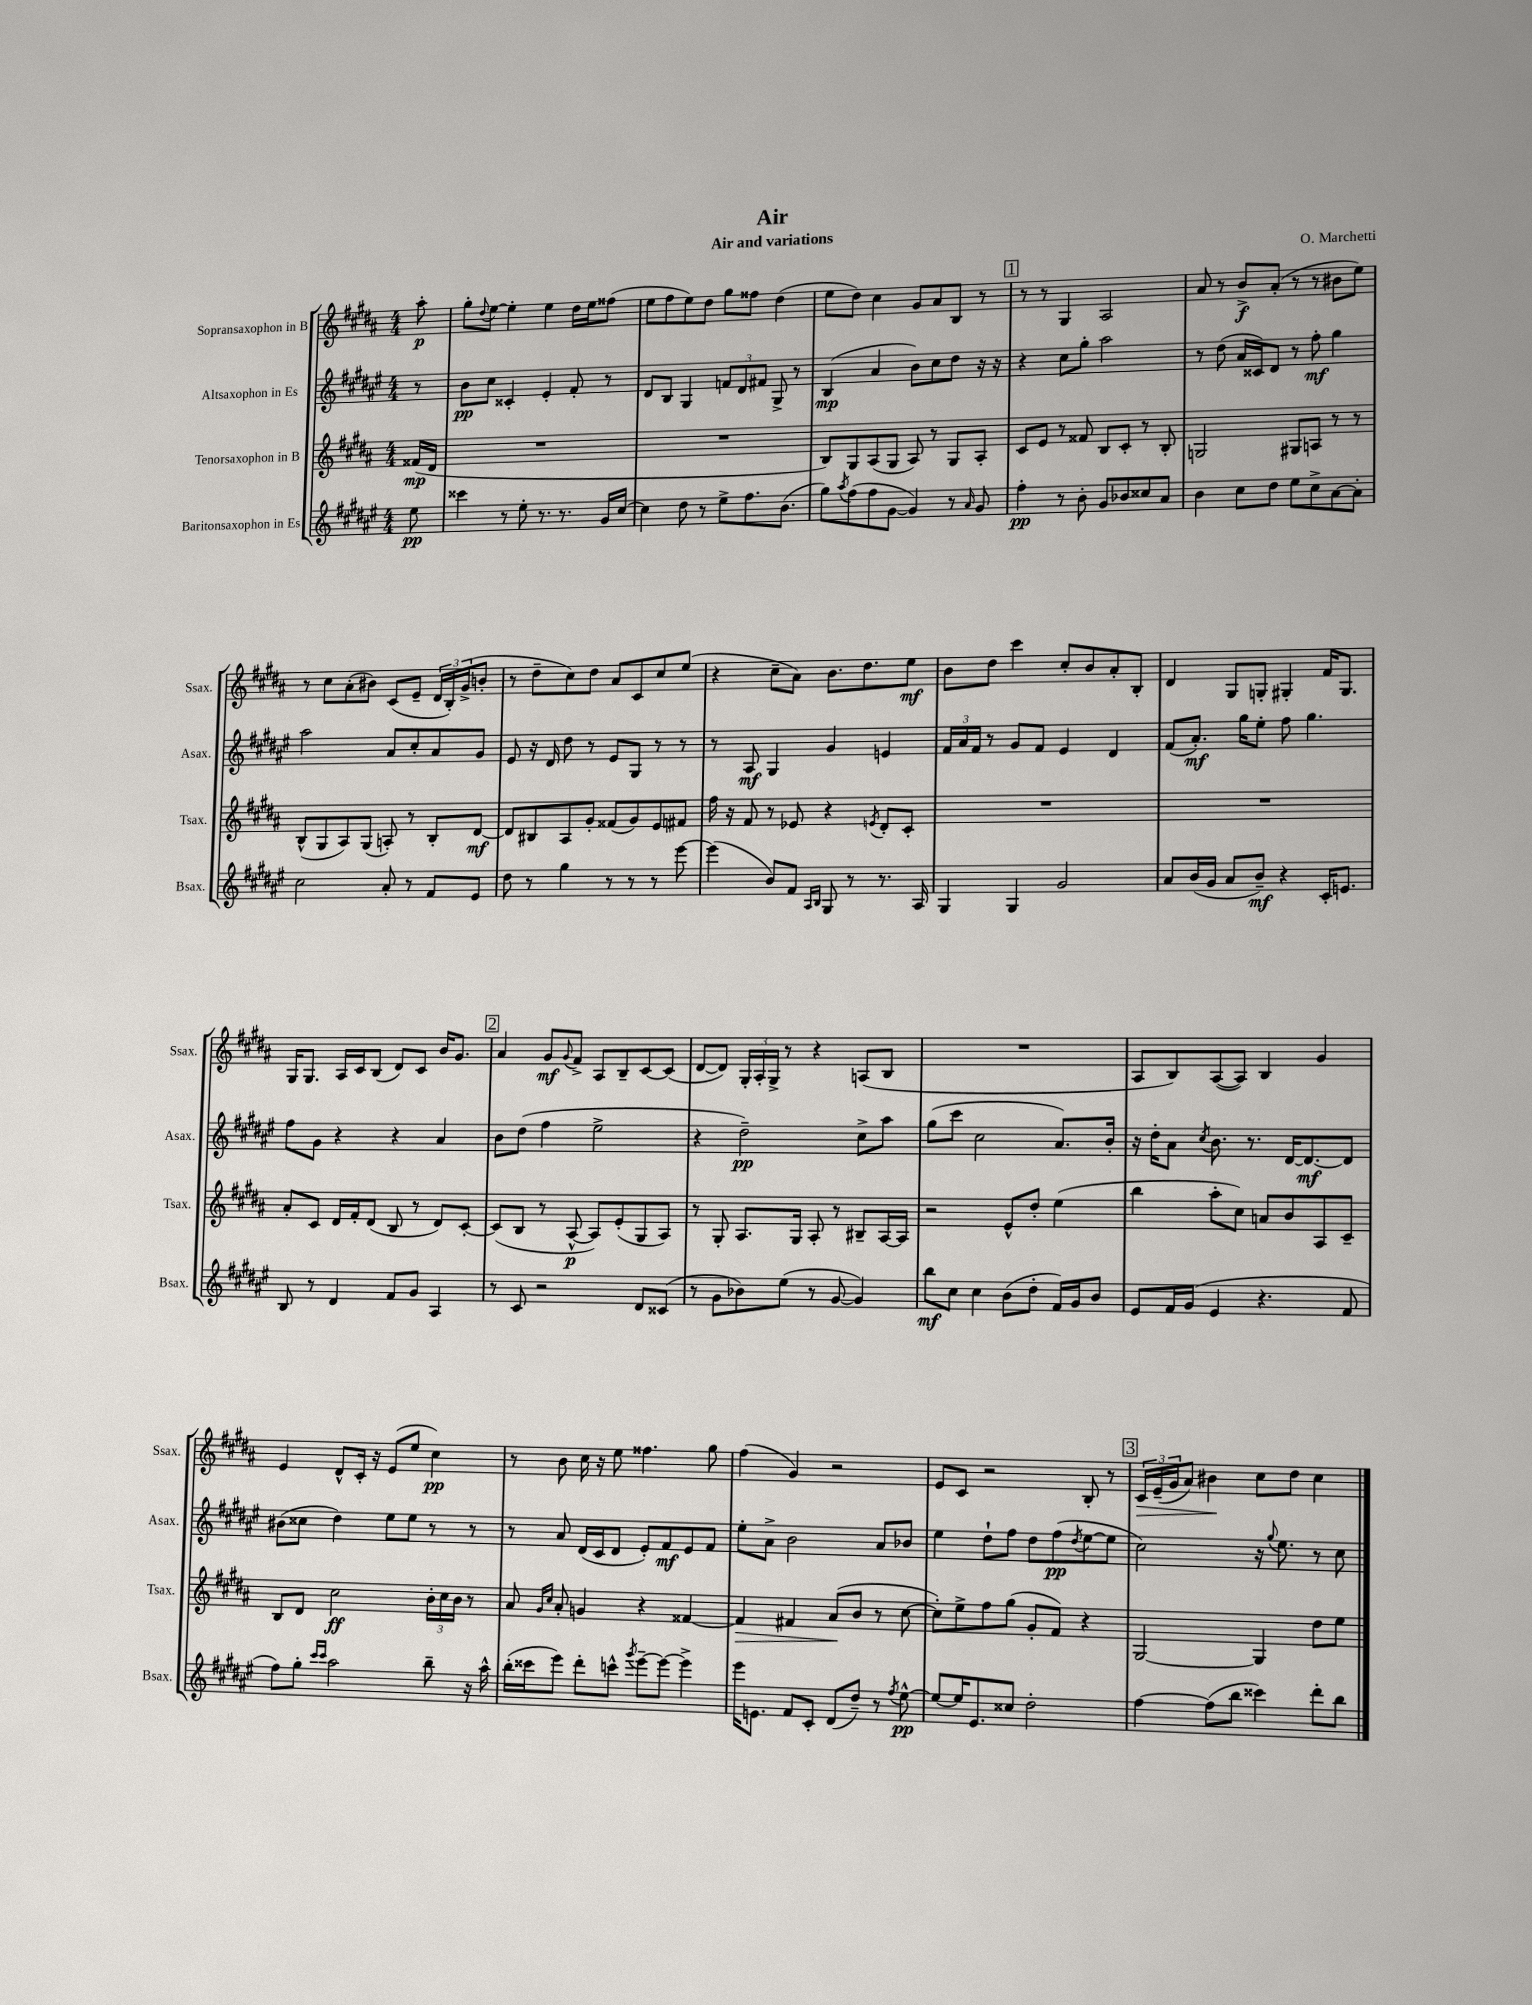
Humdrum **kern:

**kern	**kern	**kern	**kern
*staff4	*staff3	*staff2	*staff1
*clefG2	*clefG2	*clefG2	*clefG2
*k[f#c#g#d#a#e#]	*k[f#c#g#d#a#]	*k[f#c#g#d#a#e#]	*k[f#c#g#d#a#]
*M4/4	*M4/4	*M4/4	*M4/4
8ee#	(16f##	8r	8aa#'
.	16d#	.	.
=	=	=	=
4ccc##	1r	8b	8gg#'
.	.	.	8qqdd#
.	.	8cc#	[8ee
8r	.	4c##'	4ee']
8ee#'	.	.	.
8.r	.	4e#'	4ee
8.r	.	.	.
.	.	8f#'	16dd#
.	.	.	16ee
16g#	.	8r	(8ff##
[16cc#	.	.	.
=	=	=	=
4cc#]	1r	8d#	8ee
.	.	8B	8ff#
8dd#	.	4G#	8ee)
8r	.	.	8dd#
8ee#^	.	12f	8gg#
.	.	12d#	.
8.ff#	.	.	8ff##
.	.	12f#	.
.	.	8G#^	(4dd#
(8.b	.	.	.
.	.	8r	.
=	=	=	=
8gg#)	8B)	(4B	8ee
8qaa#	.	.	.
(8ff#	8G#	.	8dd#)
8ff#	(8A#	4a#	4cc#
[8g#	8G#	.	.
4g#])	8A#)	8b)	8g#
.	8r	8cc#	8a#
8r	8G#	8dd#	8B
16qqa#	.	.	.
8g#	8A#'	16r	8r
.	.	16r	.
=	=	=	=
4ff#'	8c#	4r	8r
.	8e	.	8r
8r	8r	8cc#	4G#
8b'	8f##	8gg#'	.
8g#	8B	2aa#	2A#
8b-	8c#'	.	.
8cc##	8r	.	.
8a#	8B'	.	.
=	=	=	=
4b	2G	8r	8a#
.	.	(8dd#	8r
8cc#	.	16a#	8b^
.	.	16c##)	.
8dd#	.	8d#	(8a#'
8ee#	8G#	8r	8r
8cc#^	8A	8ff#'	8r
[8a#	8r	4gg#	8b#
8a#']	8r	.	8ee)
=	=	=	=
2cc#	(8B^^	2aa#	8r
.	8G#	.	8cc#
.	8A#)	.	(8a#'
.	(8G#	.	8b#)
8a#'	8A')	8a#	(8c#
8r	8r	8cc#'	8e~
8f#	8B'	8a#	24d#
.	.	.	24B')
.	.	.	(24g#^
8e#	[8d#	8g#	8b'
=	=	=	=
8dd#	8d#]	8e#	8r
8r	8B#	16r	8dd#~
.	.	16d#	.
4gg#	8A#	8dd#	8cc#)
.	8g#'	8r	8dd#
8r	(8f##	8e#	8a#
8r	8g#)	8G#	8c#
8r	8e	8r	8cc#
[8eee#	8f#	8r	(8ee
=	=	=	=
(4eee#]	16ff#	8r	4r
.	16r	.	.
.	8f#	8A#	.
8b)	8r	4G#	8cc#~
8f#	8e-	.	8a#)
16qqA#	.	.	.
16qqB	.	.	.
8G#	4r	4g#	8.b
8r	.	.	.
.	.	.	8.dd#
.	8qe	.	.
8.r	8d#'	4e	.
.	8c#'	.	8ee
16A#	.	.	.
=	=	=	=
4G#	1r	24f#	8b
.	.	24a#	.
.	.	24f#	.
.	.	8r	8dd#
4G#	.	8g#	4ccc#
.	.	8f#	.
2g#	.	4e#	8cc#'
.	.	.	8b
.	.	4d#	8a#'
.	.	.	8B'
=	=	=	=
8a#	1r	(8f#	4d#
(16b	.	8.a#')	.
16g#	.	.	.
8a#	.	.	8G#
.	.	16gg#	.
8b~)	.	8ee#'	8G'
4r	.	8ff#	4G#'
.	.	4.gg#	.
16c#'	.	.	16f#
8.e	.	.	8.G#
=	=	=	=
8B	8a#'	8ff#	16G#
.	.	.	8.G#
8r	8c#	8g#	.
4d#	16d#	4r	16A#
.	16f#'	.	16c#
.	(8d#	.	(8B
8f#	8B	4r	8d#)
8g#	8r	.	8c#
4A#	8d#)	4a#	16b
.	.	.	8.g#
.	[8c#'	.	.
=	=	=	=
8r	(8c#]	8b	4a#
8c#	8B	(8dd#	.
2r	8r	4ff#	8g#
.	.	.	8qqg#
.	[8A#^^	.	8f#^
.	8A#])	2ee#^	8A#
.	(8e'	.	8B~
8d#	8G#	.	[8c#
(8c##	8A#)	.	(8c#]
=	=	=	=
8r	8r	4r	[8d#
8g#	8G#'	.	8d#])
8b-)	8.A#	2dd#~)	24G#'
.	.	.	24A#'
.	.	.	24G#^
(8ee#	.	.	8r
.	16G#	.	.
8r	8A#'	.	4r
[8g#	8r	.	.
4g#])	8B#~	8cc#^	(8A
.	[16A#	8aa#	8B
.	16A#]	.	.
=	=	=	=
8bb	2r	(8gg#	1r
8cc#	.	8ccc#	.
4cc#	.	2cc#	.
(8b	8e^^	.	.
8dd#'	8dd#'	.	.
16f#)	(4ee	8.a#)	.
16g#	.	.	.
8b	.	.	.
.	.	16b'	.
=	=	=	=
8e#	4bb	16r	8A#
.	.	16dd#'	.
16f#	.	8a#	8B)
(16g#	.	.	.
.	.	8qcc#	.
4e#	8aa#'	8.b	([8A#
.	8cc#)	.	8A#])
.	.	8.r	.
4.r	8a	.	4B
.	8b	[16d#	.
.	.	8.d#_	.
.	8A#	.	4g#
8f#	8c#~	8d#]	.
=	=	=	=
8ff#)	8B	(8b#	4e
8gg#'	8d#	8cc##	.
16qqccc#	.	.	.
16qqccc#	.	.	.
2aa#	2cc#	4dd#)	8d#^^
.	.	.	16c#'
.	.	.	16r
.	.	8ee#	(8e
.	.	8ee#	8ee
8bb~	24b'	8r	4cc#)
.	24cc#	.	.
.	24b	.	.
16r	8r	8r	.
16aa#^^	.	.	.
=	=	=	=
(16bb'	8a#	8r	8r
16ccc##	.	.	.
.	16qqg#	.	.
.	16qqcc#	.	.
8eee#)	8a#'	8a#	8b
8ddd#'	4g	(16d#	16cc#
.	.	16c#	16r
8ccc^^	.	8d#	8ee
8qggg#	.	.	.
[8eee#~	4r	8e#')	4.ff##
8eee#_	.	8f#	.
4eee#^]	[4f##	8e#	.
.	.	8f#	8gg#
=	=	=	=
16eee#	4f##]	8ee#'	(4ff#
8.e	.	.	.
.	.	8a#^	.
8f#	4f#	2b	4g#)
8c#'	.	.	.
(8d#	(8a#	.	2r
8dd#~)	8b	.	.
8r	8r	8a#	.
8qff#	.	.	.
[8ee#^^	[8cc#	8b-	.
=	=	=	=
8ee#_	8cc#'])	4ee#	8e
16ee#]	8ee^	.	8c#
8.e#	.	.	.
.	8ff#	8dd#`	2r
8cc##	(8gg#	8ff#	.
2dd#'	8g#'	8dd#	.
.	8f#)	(8ff#	.
.	.	8qdd#	.
.	4r	[8ee#	8B'
.	.	8ee#]	8r
=	=	=	=
[4ff#	[2G#	2cc#)	24c#
.	.	.	(24e~
.	.	.	24g#
.	.	.	8a#)
(8ff#]	.	.	4b#
8bb	.	.	.
4ccc##)	4G#]	16r	8cc#
.	.	8qqgg#	.
.	.	8.ee#	.
.	.	.	8dd#
8ddd#'	8dd#	8r	4cc#
8bb	8ee	8cc#	.
==	==	==	==
*-	*-	*-	*-
